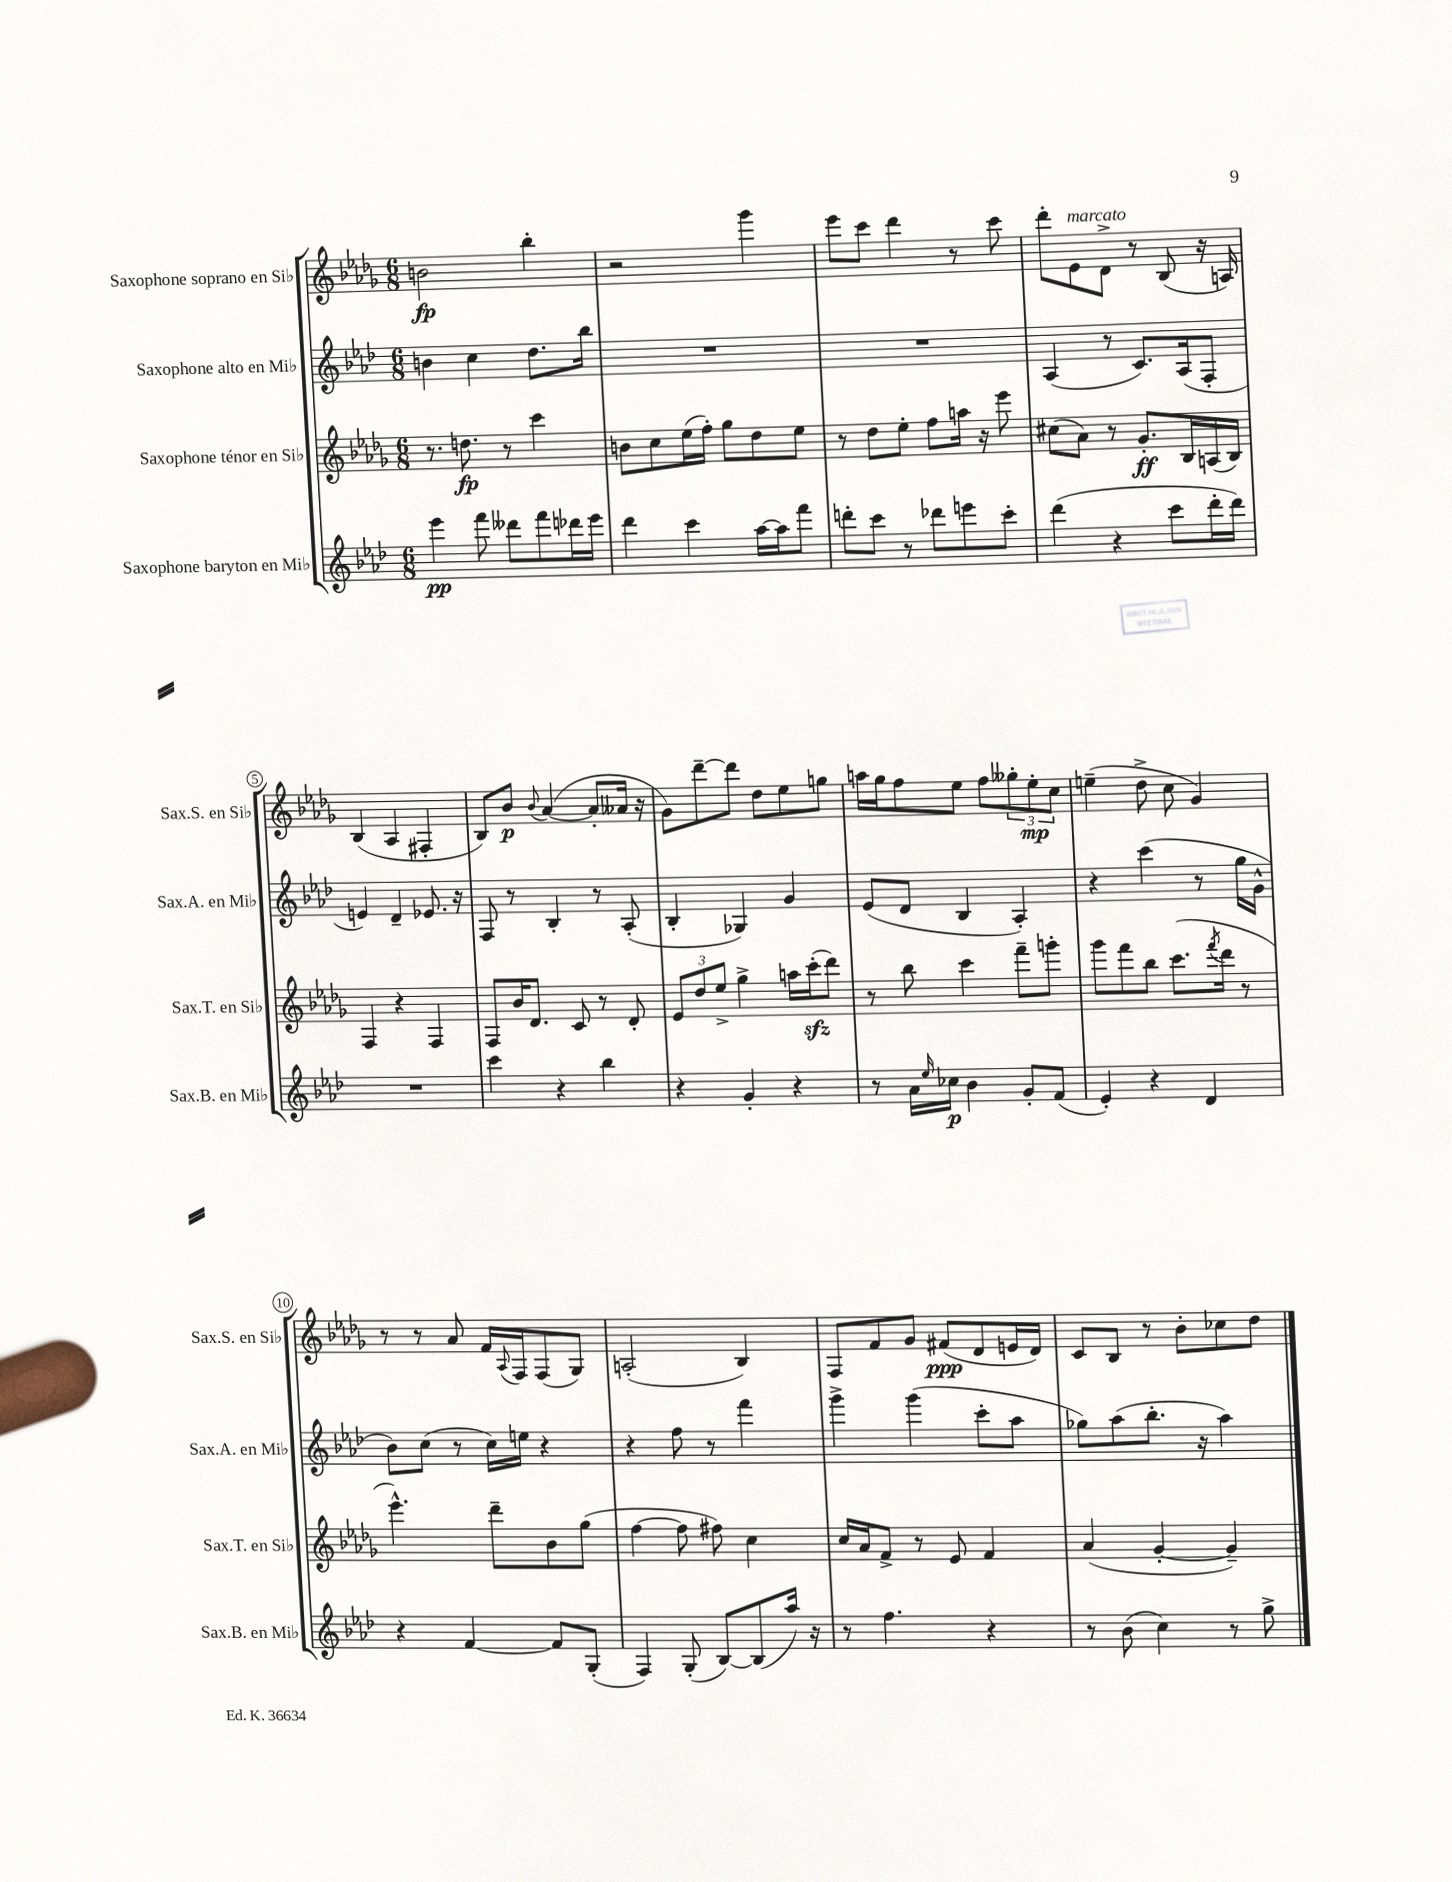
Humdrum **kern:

**kern	**dynam	**kern	**dynam	**kern	**kern	**dynam
*part4	*part4	*part3	*part3	*part2	*part1	*part1
*staff4	*staff4	*staff3	*staff3	*staff2	*staff1	*staff1
*I"Saxophone baryton en Mi♭	*	*I"Saxophone ténor en Si♭	*	*I"Saxophone alto en Mi♭	*I"Saxophone soprano en Si♭	*
*I'Sax.B. en Mi♭	*	*I'Sax.T. en Si♭	*	*I'Sax.A. en Mi♭	*I'Sax.S. en Si♭	*
*clefG2	*	*clefG2	*	*clefG2	*clefG2	*
*k[b-e-a-d-]	*	*k[b-e-a-d-g-]	*	*k[b-e-a-d-]	*k[b-e-a-d-g-]	*
*M6/8	*	*M6/8	*	*M6/8	*M6/8	*
=1	=1	=1	=1	=1	=1	=1
4eee-\	pp	8.r	.	4bn\	2bn\	fp
.	.	8.ddn\	fp	.	.	.
8fff\	.	.	.	4cc\	.	.
8ddd--X\L	.	8r	.	.	.	.
8fff\	.	4ccc\	.	8.dd-\L	4bb-'\	.
16ddd-X\L	.	.	.	.	.	.
16eee-\JJ	.	.	.	16bb-\Jk	.	.
=2	=2	=2	=2	=2	=2	=2
4ddd-\	.	8bn\L	.	2.r	2r	.
.	.	8cc\	.	.	.	.
4ccc\	.	(16ee-\L	.	.	.	.
.	.	16ff'\JJ)	.	.	.	.
.	.	8gg-\L	.	.	.	.
[16aa-\LL	.	8dd-\	.	.	4ggg-\	.
16aa-\J]	.	.	.	.	.	.
8fff\J	.	8ee-\J	.	.	.	.
=3	=3	=3	=3	=3	=3	=3
8dddn'\L	.	8r	.	2.r	8eee-\L	.
8ccc\J	.	8dd-\L	.	.	8ccc\J	.
8r	.	8ee-'\J	.	.	4ddd-\	.
8ddd-X\L	.	8ff\L	.	.	.	.
8eeen\	.	16aan\Jk	.	.	8r	.
.	.	16r	.	.	.	.
8ccc'\J	.	8eee-\	.	.	8ccc\	.
=4	=4	=4	=4	=4	=4	=4
(4ddd-\	.	(8cc#X\L	.	(4A-/	8ddd-'\L	.
!	!	!	!	!	!LO:TX:a:i:t=marcato	!
.	.	8a-\J)	.	.	8e-\	.
4r	.	8r	.	8r	8d-^\J	.
.	.	8.g-'/L	ff	8.c/L)	8r	.
8ccc\L	.	.	.	.	(8B-/	.
.	.	16B-/L	.	(16A-/k	.	.
16ddd-'\L	.	(16An/	.	8F'/J	16r	.
16ddd-\JJ)	.	16B-/JJ)	.	.	16An/)	.
!!LO:LB:g=z
=5	=5	=5	=5	=5	=5	=5
2.r	.	4F/	.	4en/)	(4B-/	.
.	.	4r	.	4d-~/	4A-/	.
.	.	4F/	.	8.e-X/	4F#X'/	.
.	.	.	.	16r	.	.
=6	=6	=6	=6	=6	=6	=6
4ccc\	.	8F/L	.	8F/	8B-/L)	.
.	.	16b-/K	.	8r	8b-/J	p
.	.	8.d-/J	.	.	.	.
.	.	.	.	.	8qqb-/	.
4r	.	.	.	4B-'/	([4a-/	.
.	.	8c/	.	.	.	.
4bb-\	.	8r	.	8r	8a-'/L]	.
.	.	8d-'/	.	(8A-'/	16a--X/Jk	.
.	.	.	.	.	16r	.
=7	=7	=7	=7	=7	=7	=7
4r	.	12e-/L	.	4B-'/	8g-\L)	.
.	.	12dd-/	.	.	.	.
.	.	.	.	.	[8ddd-~\	.
.	.	12ee-^/J	.	.	.	.
4g'/	.	4gg-^\	.	4G-X/)	8ddd-\J]	.
.	.	.	.	.	8dd-\L	.
4r	.	16aan\LL	.	4g/	8ee-\	.
.	.	(16ccczz'\J	.	.	.	.
.	.	8ddd-\J)	.	.	8ggn\J	.
=8	=8	=8	=8	=8	=8	=8
8r	.	8r	.	(8e-/L	16aan\LL	.
.	.	.	.	.	16gg-\J	.
16a-\LL	.	8bb-\	.	8d-/J	8ff\	.
16qqee-/	.	.	.	.	.	.
16cc-X\JJ	p	.	.	.	.	.
4b-\	.	4ccc\	.	4B-/	8ee-\J	.
.	.	.	.	.	8ff\L	.
8g'/L	.	8fff~\L	.	4A-'/)	12gg--X'\	.
.	.	.	.	.	12ee-'\	mp
(8f/J	.	8gggn'\J	.	.	.	.
.	.	.	.	.	12cc\J	.
=9	=9	=9	=9	=9	=9	=9
4e-'/)	.	8ggg-\L	.	4r	(4een~\	.
.	.	8fff\	.	.	.	.
4r	.	8bb-\J	.	(4ccc\	8dd-^\	.
.	.	(8.ccc\L	.	.	8cc\	.
4d-/	.	.	.	8r	4g-/)	.
.	.	8qfff/	.	.	.	.
.	.	16ddd-\Jk	.	.	.	.
.	.	8r	.	16gg\LL	.	.
.	.	.	.	16g^^\JJ	.	.
!!LO:LB:g=z
=10	=10	=10	=10	=10	=10	=10
4r	.	4.eee-^^\)	.	8b-\L)	8r	.
.	.	.	.	(8cc\J	8r	.
[4f/	.	.	.	8r	8a-/	.
.	.	8ddd-~\L	.	16cc\LL)	16f/LL	.
.	.	.	.	.	8qqA-/	.
.	.	.	.	16een\JJ	16F/J	.
8f/L]	.	8b-\	.	4r	(8F/	.
(8G'/J	.	(8gg-\J	.	.	8G-/J)	.
=11	=11	=11	=11	=11	=11	=11
4F/)	.	[4ff\	.	4r	(2An'/	.
(8G'/	.	8ff\]	.	8ff\	.	.
[8B-/L)	.	8ff#X\)	.	8r	.	.
(8B-/]	.	4cc\	.	4fff\	4B-/)	.
16aa-/Jk)	.	.	.	.	.	.
16r	.	.	.	.	.	.
=12	=12	=12	=12	=12	=12	=12
8r	.	16cc/LL	.	4ggg^\	8F/L	.
.	.	16a-/J	.	.	.	.
4.ff\	.	8f^/J	.	.	8f/	.
.	.	8r	.	(4ggg\	8g-/J	.
.	.	8e-/	.	.	(8f#X/L	ppp
4r	.	4f/	.	8ccc'\L	8d-/	.
.	.	.	.	8aa-\J	16en/L	.
.	.	.	.	.	16d-/JJ)	.
=13	=13	=13	=13	=13	=13	=13
8r	.	(4a-/	.	8gg-X\L)	8c/L	.
(8b-\	.	.	.	(8aa-\	8B-/J	.
4cc\)	.	[4g-'/	.	8.bb-'\J	8r	.
.	.	.	.	.	8b-'\L	.
.	.	.	.	16r	.	.
8r	.	4g-~/])	.	4aa-\)	8cc-X\	.
8gg^\	.	.	.	.	8dd-\J	.
==	==	==	==	==	==	==
*-	*-	*-	*-	*-	*-	*-
